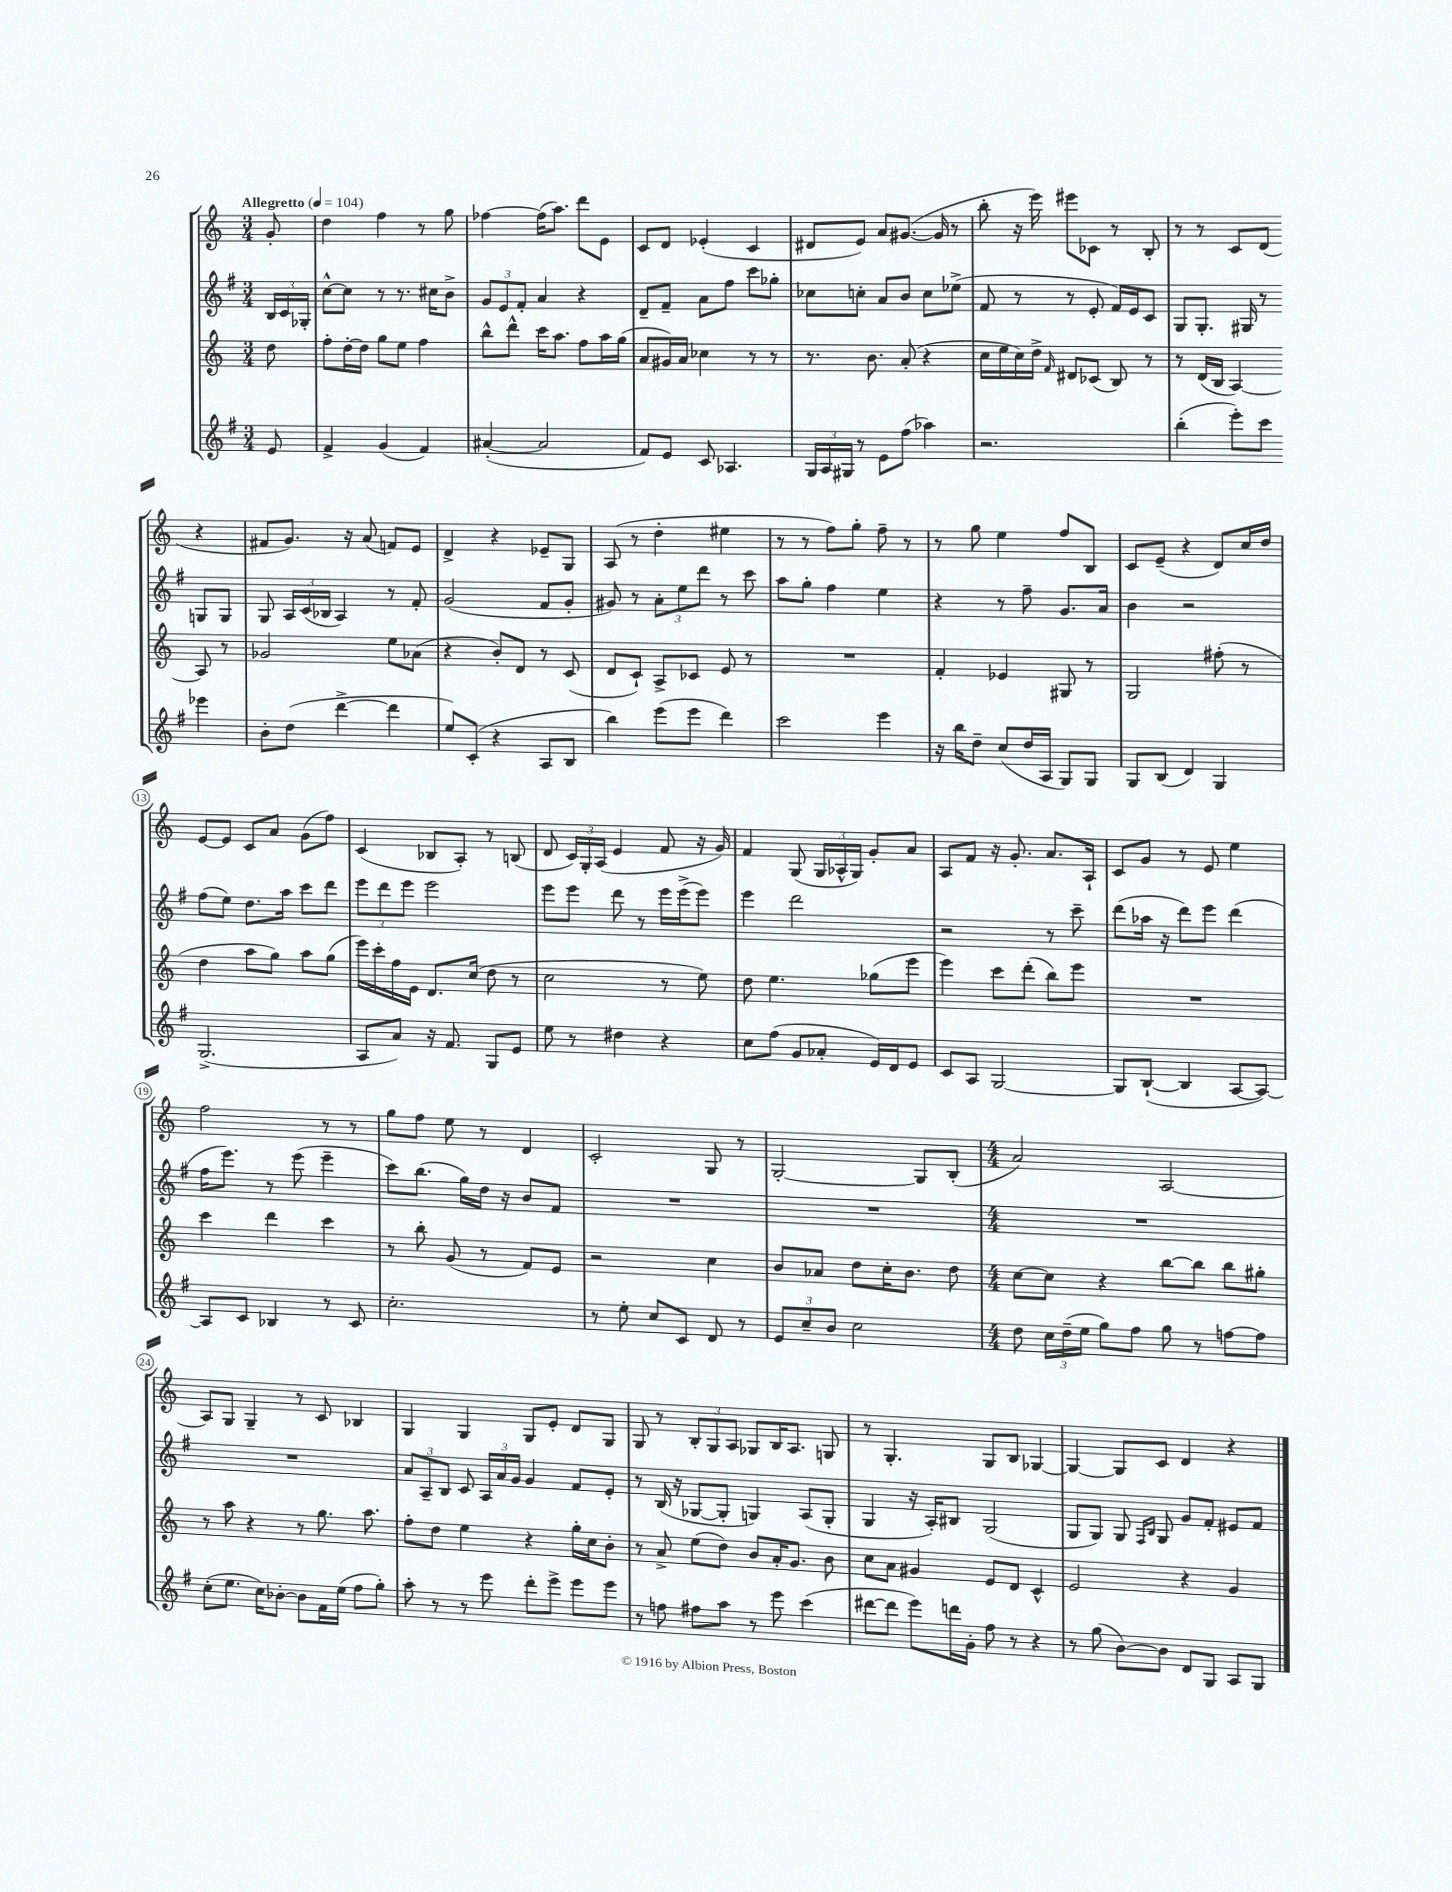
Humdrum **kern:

**kern	**kern	**kern	**kern
*staff4	*staff3	*staff2	*staff1
*clefG2	*clefG2	*clefG2	*clefG2
*k[f#]	*k[]	*k[f#]	*k[]
*M3/4	*M3/4	*M3/4	*M3/4
*MM104	*MM104	*MM104	*MM104
8e/	8dd\	24B/LL	8g'/
.	.	24c/	.
.	.	24G-'/JJ	.
=	=	=	=
4f#^/	8ff'\L	[8cc^^\L	4dd\
.	[16dd'\L	8cc\]J	.
.	16dd\]JJ	.	.
(4g/	8gg\L	8r	4ff\
.	8ee\J	8.r	.
4f#/)	4ff\	.	8r
.	.	16cc#\LK	.
.	.	8b^\J	8gg\
=	=	=	=
([4a#'/	8bb^^\L	12g/L	[4ff-\
.	.	12e/	.
.	8ddd^^\J	.	.
.	.	12f#'/J	.
2a#/]	16ccc\LK	4a/	(16ff-\]LK
.	8.aa\J	.	8.aa\J)
.	8ff\L	4r	8ddd\L
.	16aa\L	.	8e\J
.	(16gg\JJ	.	.
=	=	=	=
8f#/L)	8a/L	8d~/L	8c/L
8e/J	16g#/L)	8f#~/J	8d/J
.	16a/JJ	.	.
8c/	4cc-\	8a\L	(4e-'/
4.A-/	.	8ff#\J	.
.	8r	8ccc\L	4c/
.	8r	8gg-'\J	.
=	=	=	=
24G/LL	8.r	8cc-\L	8d#/L
24A/	.	.	.
24G#/JJ	.	.	.
8r	.	8cc'\J	8e/J)
.	8.b\	.	.
8e\L	.	8a/L	8a/L
(8ff#\J	(8a'/	8b/J	([8.g#/J
4aa-\)	4r	8cc\L	.
.	.	.	16g#/]
.	.	(8ee-^\J	8r
=	=	=	=
2.r	16cc\LL	8f#/	8bb'\
.	16ee\	.	.
.	16cc\)	8r	16r
.	16dd^\JJ	.	16eee\)
.	16qqf/	.	.
.	8d#/L	8r	8eee#\L
.	(8c-/J	8e'/	8c-\J
.	8B/)	16f#/LL)	8r
.	.	16e/J	.
.	8r	8c/J	8B'/
=	=	=	=
(4bb'\	8r	8G/L	8r
.	(16d/LL	8.G'/J	8r
.	16B/JJ	.	.
8eee'\L)	[4A/)	.	8c/L
.	.	16G#/	.
8ccc\J	.	8r	(8d/J
4eee-\	8A/]	8G/L	4r
.	8r	8G/J	.
=	=	=	=
8b'\L	2g-/	8G/	8f#/L
(8dd\J	.	24A/LL	8.g/J)
.	.	(24c/	.
.	.	24B-/JJ	.
[4ddd^\	.	4A/)	.
.	.	.	16r
.	.	.	(8a/
4ddd\]	8ee\L	8r	8f/L)
.	(8a-\J	8f#'/	8e/J
=	=	=	=
8ee/L)	4r	(2g/	4d^/
(8c'/J	.	.	.
4r	8b'/L)	.	4r
.	8d/J	.	.
8A/L	8r	8f#/L	8e-~/L
8B/J	(8c/	8g'/J	8G/J
=	=	=	=
4bb\)	8d/L	8g#/)	(8A/
.	8c`/J)	8r	8r
(8eee\L	8A^/L	12a'\L	4dd'\
.	.	12ee\	.
8eee\J	8c-/J	.	.
.	.	12ddd\J	.
4ddd\)	8e/	8r	4ee#\
.	8r	8ccc\	.
=	=	=	=
2ccc\	2.r	8aa\L	8r
.	.	8gg'\J	8r
.	.	4ff#\	8ff\L)
.	.	.	8gg'\J
4eee\	.	4ee\	8ff~\
.	.	.	8r
=	=	=	=
16r	4f'/	4r	8r
16bb\LK	.	.	.
8dd~\J	.	.	8gg\
(8cc/L	4e-/	8r	4ee\
16dd/L	.	8ff#~\	.
16A/JJ	.	.	.
8G/L)	8G#/	8.g/L	8ff/L
8G/J	8r	.	8B/J
.	.	16a/Jk	.
=	=	=	=
8G/L	2G/	4b\	8c/L
(8B/J	.	.	(8e~/J
4d/)	.	2r	4r
4G/	(8ff#'\	.	8d/L)
.	8r	.	16cc/L
.	.	.	16dd/JJ
=	=	=	=
(2.G^/	4dd\	(8ff#\L	[8e/L
.	.	8ee\J)	8e/]J
.	8aa\L	8.dd\L	8c/L
.	8gg\J)	.	8a/J
.	.	16aa\Jk	.
.	8aa\L	8ccc\L	(8g\L
.	(8gg\J	8ddd\J	8ff\J)
=	=	=	=
8A/L	16eee\LL)	12eee\L	(4c/
.	16ccc'\	.	.
.	.	12ddd\	.
8a/J)	16ff\	.	.
.	.	12eee\J	.
.	16e\JJ	.	.
16r	8.d/L	2eee\	8B-/L
8.f#/	.	.	.
.	.	.	8A'/J)
.	(16cc/Jk	.	.
8G/L	8dd\	.	8r
8e/J	8r	.	(8B/
=	=	=	=
8ee\	2cc\	8eee\L	8d/
8r	.	8eee\J	24c/LL)
.	.	.	24G'/
.	.	.	(24A/JJ
4dd#\	.	8ddd\	4e/
.	.	8r	.
4r	8r	16eee\LL	8f/
.	.	(16eee^\J	.
.	8ee\)	8eee\J)	16r
.	.	.	16g/)
=	=	=	=
8cc\L	8dd\	4eee\	4f/
(8ff#\J	4.ee\	.	.
8g/L	.	2ddd\	(8G/
8a-'/J	.	.	24G/LL
.	.	.	24A-^^/
.	.	.	24G/JJ)
16e/LL)	(8gg-\L	.	8g'/L
16d/J	.	.	.
8e/J	8eee\J	.	8a/J
=	=	=	=
8c/L	4eee\)	2r	8A/L
8A/J	.	.	8f/J
[2G/	8ccc\L	.	16r
.	.	.	8.g'/
.	(8ddd'\J	.	.
.	8bb\L)	8r	8.a/L
.	8eee\J	8ccc~\	.
.	.	.	16A`/Jk
=	=	=	=
8G/]L	2.r	(8ddd\L	8c/L
([8B`/J	.	16aa-\Jk	8g/J
.	.	16r	.
4B/]	.	8ddd\L)	8r
.	.	8eee\J	8e/
[8A/L	.	(4ddd\	4ee\
8A/_J)	.	.	.
=	=	=	=
8A/]L	4ccc\	16ff#\LK	2ff\
.	.	8.eee\J)	.
8c/J	.	.	.
4B-/	4ddd\	8r	.
.	.	(8eee\	.
8r	4ccc\	4eee~\	8r
8c/	.	.	8r
=	=	=	=
2.cc'\	8r	8ccc\L)	8gg\L
.	8bb'\	(8.bb\J	8ff\J
.	(8g/	.	8ee\
.	.	16gg\LL)	.
.	8r	16dd\JJ	8r
.	.	16r	.
.	8f/L)	8b/L	4d/
.	8e/J	8f#/J	.
=	=	=	=
8r	2r	2.r	2c'/
8ee'\	.	.	.
8cc/L	.	.	.
8c/J	.	.	.
8d/	4cc\	.	8G/
8r	.	.	8r
=	=	=	=
12e/L	8b/L	2.r	[2G'/
12cc~/	.	.	.
.	8a-/J	.	.
12b/J	.	.	.
2cc\	8dd\L	.	.
.	16cc'\K	.	.
.	8.b\J	.	.
.	.	.	8G/]L
.	8dd\	.	(8B'/J
=	=	=	=
*M4/4	*M4/4	*M4/4	*M4/4
8dd\	[8cc\L	1r	2a/)
24cc\LL	8cc\]J	.	.
(24dd~\	.	.	.
24ee\JJ	.	.	.
8gg\L)	4r	.	.
8ff#\J	.	.	.
8gg\	[8bb\L	.	[2A/
8r	8bb\]J	.	.
[8ff\L	8bb\L	.	.
8ff\]J	8gg#'\J	.	.
=	=	=	=
(8cc'\L	8r	1r	8A/]L
8.ee\J	8aa\	.	8G/J
.	4r	.	4G~/
16cc\LK)	.	.	.
[8b-'\J	.	.	.
8b-\]L	8r	.	8r
16f#\L	8.gg\	.	8c/
(16ee\JJ	.	.	.
8ff#\L	.	.	4B-/
.	8.aa\	.	.
8gg'\J)	.	.	.
=	=	=	=
8aa'\	8ff'\L	12a/L	4G/
.	.	12A~/	.
8r	8dd\J	.	.
.	.	12B/J	.
8r	4ee\	8c/	4G/
8eee\	.	24A/LL	.
.	.	24a/	.
.	.	24g/JJ	.
8ddd'\L	4r	4g/	8G/L
8eee^\J	.	.	8e'/J
8eee\L	16gg'\LL	8f#/L	8d/L
.	16cc\J	.	.
8eee\J	8b'\J	8e'/J	8G/J
=	=	=	=
8r	8r	8r	8G/
8ff\	8a^/	(16B/	8r
.	.	16r	.
8ff#\L	(8ee\L	[8G-/L	12B'/L
.	.	.	12G/
8aa\J	8dd\J)	8G-'/]J	.
.	.	.	12A/J
8r	8b/L	4G/)	8G-/L
8eee\	16a'/K	.	16B/K
.	8.g/J	.	8.A/J
(4ccc\	.	(8A/L	.
.	8b\	8G'/J	8G/
=	=	=	=
[8ddd#\L	8cc\L	4G/	8r
8ddd#\]J	8a\J	.	4.G'/
8eee\L)	4g#/	16r	.
.	.	16A'/LK)	.
16ddd\L	.	8B#/J	.
16g'\JJ	.	.	.
8ff#\	8e/L	(2G/	8G/L
8r	8d/J	.	8B/J
4r	4c^^/	.	[4G-/
=	=	=	=
8r	2e/	8G/L	4G-/_
(8gg\	.	8G/J)	.
[8b\L)	.	8G/	8G-/]L
.	.	16qqF#/LL	.
.	.	16qqB/JJ	.
8b\]J	.	8G/	8c/J
8d/L	4r	8g/L	4d/
8G/J	.	8f#'/J	.
8A/L	4g/	8e#/L	4r
8G/J	.	8f#/J	.
==	==	==	==
*-	*-	*-	*-
